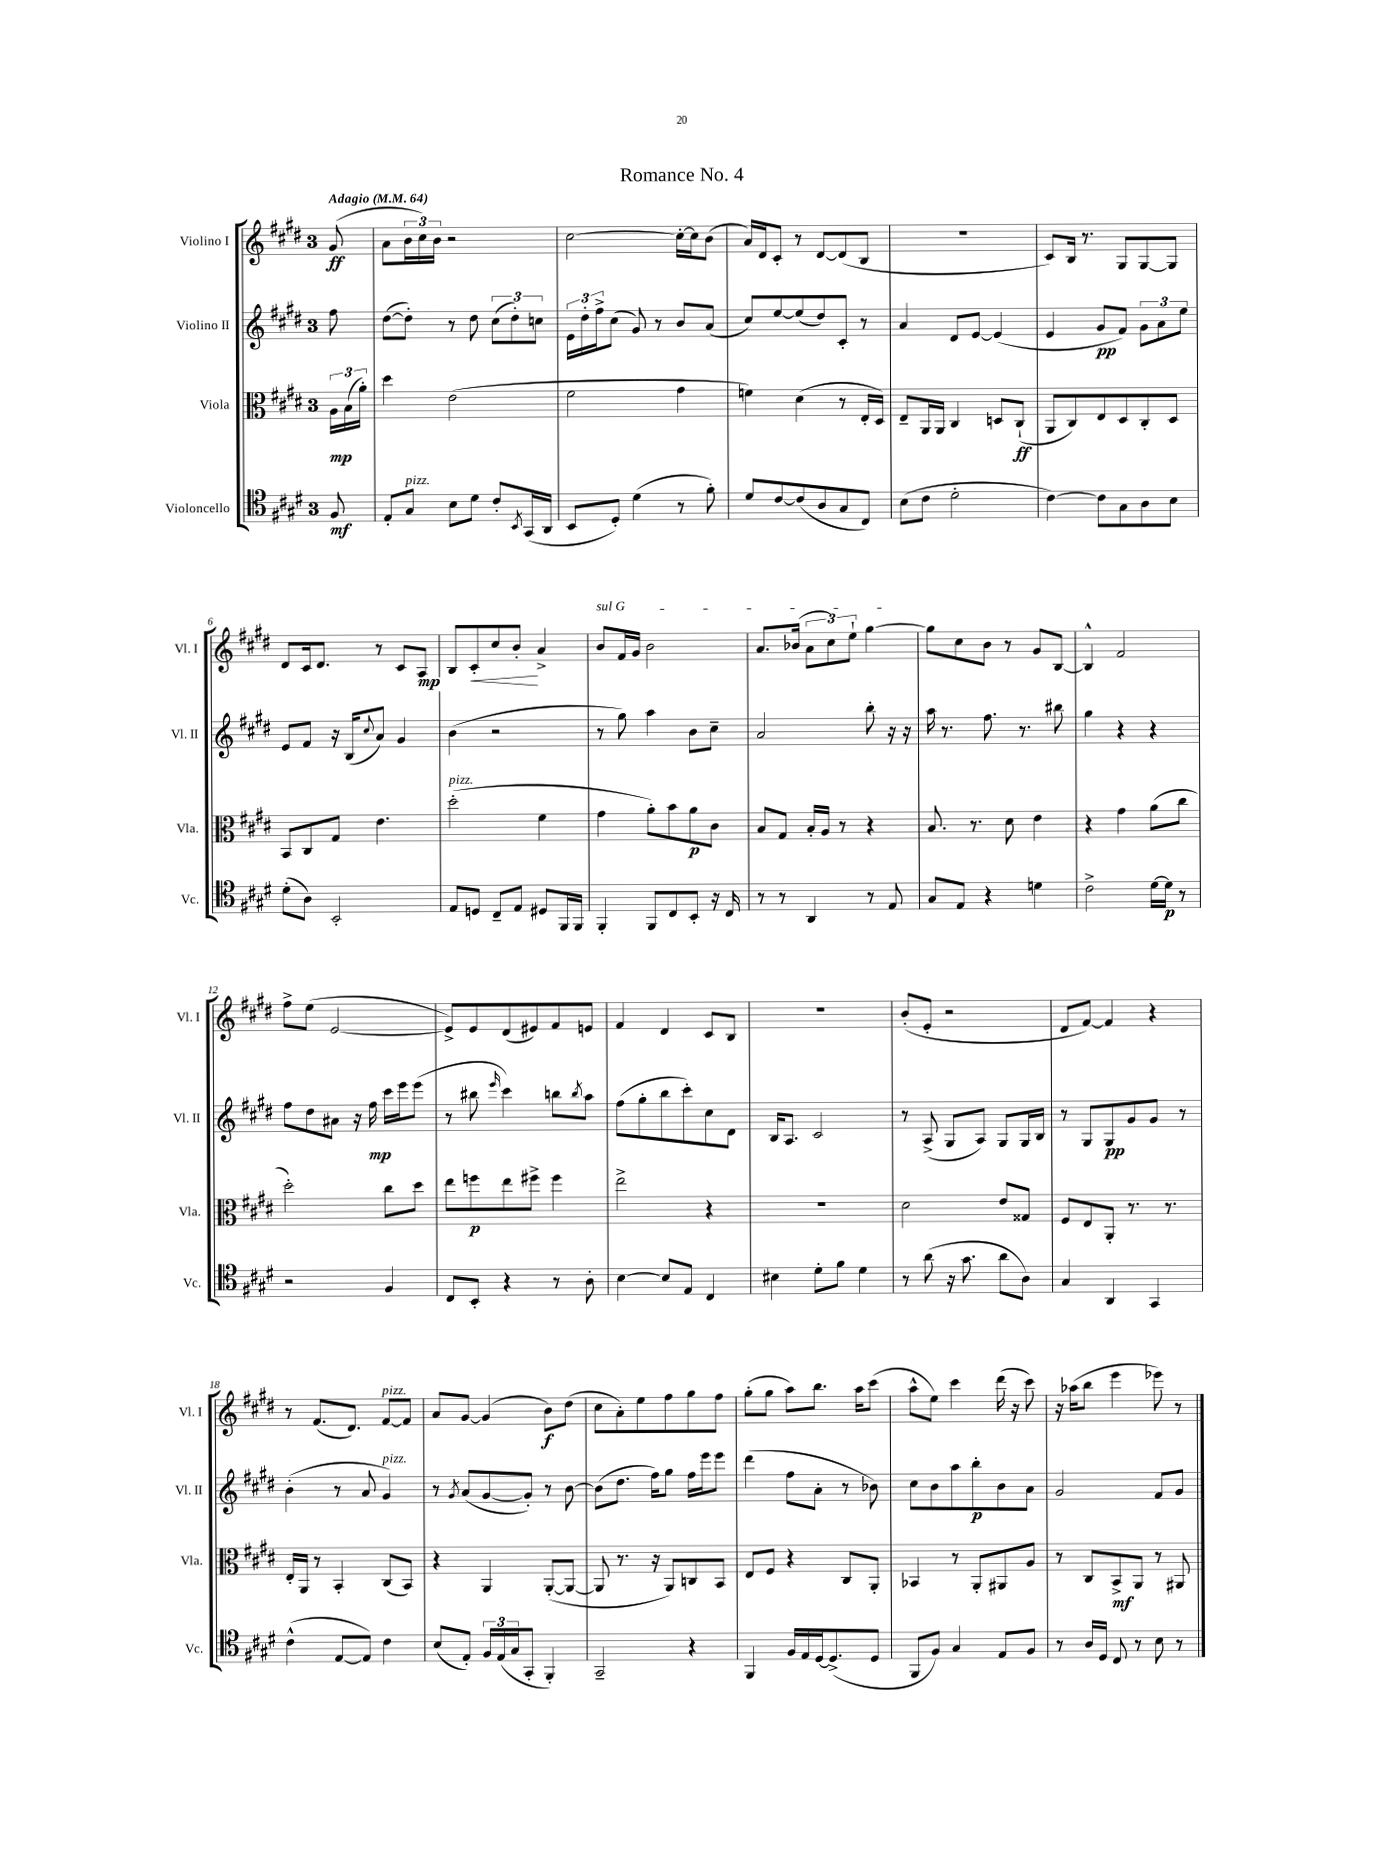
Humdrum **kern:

**kern	**dynam	**kern	**dynam	**kern	**dynam	**kern	**dynam
*part4	*part4	*part3	*part3	*part2	*part2	*part1	*part1
*staff4	*staff4	*staff3	*staff3	*staff2	*staff2	*staff1	*staff1
*I"Violoncello	*	*I"Viola	*	*I"Violino II	*	*I"Violino I	*
*I'Vc.	*	*I'Vla.	*	*I'Vl. II	*	*I'Vl. I	*
*clefC4	*	*clefC3	*	*clefG2	*	*clefG2	*
*k[f#c#g#d#]	*	*k[f#c#g#d#]	*	*k[f#c#g#d#]	*	*k[f#c#g#d#]	*
*M3/4	*	*M3/4	*	*M3/4	*	*M3/4	*
*MM64	*	*MM64	*	*MM64	*	*MM64	*
=	=	=	=	=	=	=	=
!	!	!	!	!	!	!LO:TX:a:B:t=Adagio	!
8F#/	mf	24A\LL	mp	8ff#\	.	(8g#/	ff
.	.	(24B\	.	.	.	.	.
.	.	24a'\JJ)	.	.	.	.	.
=1	=1	=1	=1	=1	=1	=1	=1
8E'/L	.	4dd#\	.	([8dd#\L	.	8a\L	.
!LO:TX:a:i:t=pizz.	!	!	!	!	!	!	!
8G#/J	.	.	.	8dd#'\J])	.	24b\L	.
.	.	.	.	.	.	24cc#\)	.
.	.	.	.	.	.	24b\JJ	.
8B\L	.	(2e\	.	8r	.	2r	.
8d#\J	.	.	.	8dd#\	.	.	.
8c#'/L	.	.	.	(12cc#\L	.	.	.
.	.	.	.	12dd#'\)	.	.	.
8qBB/	.	.	.	.	.	.	.
(16GG#/L	.	.	.	.	.	.	.
.	.	.	.	12ccn\J	.	.	.
16AA/JJ	.	.	.	.	.	.	.
=2	=2	=2	=2	=2	=2	=2	=2
8BB/L	.	2f#\	.	24e\LL	.	[2cc#\	.
.	.	.	.	24dd#'\	.	.	.
.	.	.	.	24ff#^\J	.	.	.
8D#'/J)	.	.	.	(8cc#\J	.	.	.
(4d#\	.	.	.	8g#/)	.	.	.
.	.	.	.	8r	.	.	.
8r	.	4g#\	.	8b/L	.	16cc#'\LL_	.
.	.	.	.	.	.	16cc#\J]	.
8f#'\)	.	.	.	(8a/J	.	(8b\J	.
=3	=3	=3	=3	=3	=3	=3	=3
8d#/L	.	4fn\)	.	8cc#/L)	.	16a/LL)	.
.	.	.	.	.	.	16d#/J	.
[8c#/	.	.	.	[8ee/	.	8c#'/J	.
(8c#/]	.	(4d#\	.	(8ee/]	.	8r	.
8A/	.	.	.	8dd#/)	.	[8d#/L	.
8G#/	.	8r	.	8c#'/J	.	(8d#/]	.
8C#/J)	.	16E'/LL	.	8r	.	8B/J	.
.	.	16D#/JJ)	.	.	.	.	.
=4	=4	=4	=4	=4	=4	=4	=4
(8B\L	.	8E~/L	.	4a/	.	2.r	.
8c#\J	.	16AA/L	.	.	.	.	.
.	.	16AA/JJ	.	.	.	.	.
2d#'\	.	4C#/	.	8d#/L	.	.	.
.	.	.	.	[8e/J	.	.	.
.	.	8Dn/L	.	(4e/]	.	.	.
.	.	(8C#`/J	ff	.	.	.	.
=5	=5	=5	=5	=5	=5	=5	=5
[4c#\)	.	8AA/L	.	4e/	.	8c#/L)	.
.	.	8C#/)	.	.	.	16B/Jk	.
.	.	.	.	.	.	8.r	.
8c#\L]	.	8E/	.	8g#/L	pp	.	.
8G#\	.	8D#/	.	8f#/J)	.	8G#/L	.
8A\	.	8C#'/	.	12g#\L	.	[8G#/	.
.	.	.	.	12a\	.	.	.
8B\J	.	8D#/J	.	.	.	8G#/J]	.
.	.	.	.	12ee\J	.	.	.
!!LO:LB:g=z
=6	=6	=6	=6	=6	=6	=6	=6
(8d#'\L	.	8BB/L	.	8e/L	.	8d#/L	.
8A\J)	.	8C#/	.	8f#/J	.	16c#/k	.
.	.	.	.	.	.	8.d#/J	.
2BB'/	.	8G#/J	.	16r	.	.	.
.	.	.	.	(16B/KL	.	.	.
.	.	.	.	8qqcc#/	.	.	.
.	.	4.e\	.	8a/J)	.	8r	.
.	.	.	.	4g#/	.	8c#/L	.
.	.	.	.	.	.	8A/J	mp
=7	=7	=7	=7	=7	=7	=7	=7
!	!	!LO:TX:a:i:t=pizz.	!	!	!	!	!
8E/L	.	(2dd#'\	.	(4b\	.	8B/L	.
!	!	!	!	!	!	!	!LO:HP:b
8Dn/J	.	.	.	.	.	8c#'/	<
8C#~/L	.	.	.	2r	.	8cc#/	.
8E/J	.	.	.	.	.	8b'/J	.
8D#X/L	.	4f#\	.	.	.	4a^/	[
16FF#/L	.	.	.	.	.	.	.
16FF#/JJ	.	.	.	.	.	.	.
=8	=8	=8	=8	=8	=8	=8	=8
!	!	!	!	!	!	!LO:TX:a:i:t=sul G	!
4FF#'/	.	4g#\	.	8r	.	8b/L	.
.	.	.	.	8gg#\)	.	16f#/L	.
.	.	.	.	.	.	16g#/JJ	.
8FF#/L	.	8a'\L)	.	4aa\	.	2b\	.
8C#/	.	8b\	.	.	.	.	.
8BB'/J	.	8a\	p	8b\L	.	.	.
16r	.	8c#\J	.	8cc#~\J	.	.	.
16C#/	.	.	.	.	.	.	.
=9	=9	=9	=9	=9	=9	=9	=9
8r	.	8B/L	.	2a/	.	8.a/L	.
8r	.	8G#/J	.	.	.	.	.
.	.	.	.	.	.	(16b-X/Jk	.
4AA/	.	16B'/LL	.	.	.	12a\L	.
.	.	16A/JJ	.	.	.	.	.
.	.	.	.	.	.	12cc#\)	.
.	.	8r	.	.	.	.	.
.	.	.	.	.	.	12ee`\J	.
8r	.	4r	.	8bb'\	.	[4gg#\	.
8E/	.	.	.	16r	.	.	.
.	.	.	.	16r	.	.	.
=10	=10	=10	=10	=10	=10	=10	=10
8G#/L	.	8.B/	.	16aa\	.	8gg#\L]	.
.	.	.	.	8.r	.	.	.
8E/J	.	.	.	.	.	8cc#\	.
.	.	8.r	.	.	.	.	.
4r	.	.	.	8.ff#\	.	8b\J	.
.	.	8d#\	.	.	.	8r	.
.	.	.	.	8.r	.	.	.
4dn\	.	4e\	.	.	.	8g#/L	.
.	.	.	.	8bb#X\	.	[8B/J	.
=11	=11	=11	=11	=11	=11	=11	=11
2c#^\	.	4r	.	4gg#\	.	4B^^/]	.
.	.	4g#\	.	4r	.	2f#/	.
[16d#\LL	.	(8a\L	.	4r	.	.	.
16d#\JJ]	p	.	.	.	.	.	.
8r	.	8cc#\J	.	.	.	.	.
!!LO:LB:g=z
=12	=12	=12	=12	=12	=12	=12	=12
2r	.	2dd#'\)	.	8ff#\L	.	8ff#^\L	.
.	.	.	.	8dd#\	.	(8ee\J	.
.	.	.	.	8a#X\J	.	[2e/	.
.	.	.	.	16r	.	.	.
.	.	.	.	16ff#\	mp	.	.
4F#/	.	8cc#\L	.	16ccc#\LL	.	.	.
.	.	.	.	16eee\J	.	.	.
.	.	8dd#\J	.	(8eee\J	.	.	.
=13	=13	=13	=13	=13	=13	=13	=13
8C#/L	.	8ee\L	.	8r	.	8e^/L])	.
8BB'/J	.	8ffn\	p	8bb#X\	.	8e/	.
.	.	.	.	16qqeee/	.	.	.
4r	.	8ee\	.	4ccc#\)	.	(8d#/	.
.	.	8ff#X^\J	.	.	.	8e#X/)	.
8r	.	4ff#\	.	8bbn\L	.	8f#/	.
.	.	.	.	8qbb/	.	.	.
8A'\	.	.	.	8aa\J	.	8en/J	.
=14	=14	=14	=14	=14	=14	=14	=14
[4B\	.	2ee^\	.	(8ff#\L	.	4f#/	.
.	.	.	.	8gg#'\	.	.	.
8B/L]	.	.	.	8bb\	.	4d#/	.
8E/J	.	.	.	8ccc#'\)	.	.	.
4C#/	.	4r	.	8cc#\	.	8c#/L	.
.	.	.	.	8d#\J	.	8B/J	.
=15	=15	=15	=15	=15	=15	=15	=15
4B#X\	.	2.r	.	16B/KL	.	2.r	.
.	.	.	.	8.A/J	.	.	.
8d#'\L	.	.	.	2c#/	.	.	.
8f#\J	.	.	.	.	.	.	.
4d#\	.	.	.	.	.	.	.
=16	=16	=16	=16	=16	=16	=16	=16
8r	.	2d#\	.	8r	.	(8b'/L	.
(8a\	.	.	.	(8A^/	.	8e'/J	.
16r	.	.	.	8G#/L	.	2r	.
8.g#\	.	.	.	.	.	.	.
.	.	.	.	8A/J)	.	.	.
8a\L	.	8e/L	.	8G#/L	.	.	.
8A\J)	.	8G##X/J	.	16G#/L	.	.	.
.	.	.	.	16B/JJ	.	.	.
=17	=17	=17	=17	=17	=17	=17	=17
4G#/	.	8F#/L	.	8r	.	8d#/L	.
.	.	8E/	.	8G#/L	.	[8f#/J)	.
4AA/	.	8AA'/J	.	8G#/	pp	4f#/]	.
.	.	8.r	.	8g#/	.	.	.
4GG#/	.	.	.	8g#/J	.	4r	.
.	.	8.r	.	.	.	.	.
.	.	.	.	8r	.	.	.
!!LO:LB:g=z
=18	=18	=18	=18	=18	=18	=18	=18
(4c#^^\	.	16E'/LL	.	(4b'\	.	8r	.
.	.	16AA/JJ	.	.	.	.	.
.	.	8r	.	.	.	(8.f#/L	.
[8E/L	.	4BB'/	.	8r	.	.	.
.	.	.	.	.	.	8.d#/J)	.
8E/J])	.	.	.	8a/	.	.	.
!	!	!	!	!	!	!LO:TX:a:i:t=pizz.	!
!	!	!	!	!LO:TX:a:i:t=pizz.	!	!	!
4c#\	.	(8C#/L	.	4g#/)	.	[8f#/L	.
.	.	8BB/J)	.	.	.	8f#/J]	.
=19	=19	=19	=19	=19	=19	=19	=19
(8B/L	.	4r	.	8r	.	8a/L	.
.	.	.	.	8qg#/	.	.	.
8E'/J)	.	.	.	(8a/L	.	[8g#/J	.
24F#/LL	.	4AA/	.	[8g#/	.	(4g#/]	.
(24E/	.	.	.	.	.	.	.
24G#/J	.	.	.	.	.	.	.
8GG#'/J	.	.	.	8g#'/J])	.	.	.
4FF#'/)	.	([8AA'/L	.	8r	.	8b\L)	f
.	.	8AA/J_	.	[8b\	.	(8dd#\J	.
=20	=20	=20	=20	=20	=20	=20	=20
2GG#~/	.	8AA/]	.	(8b\L]	.	8cc#\L	.
.	.	8.r	.	8.dd#\J	.	8a'\)	.
.	.	.	.	.	.	8ee\	.
.	.	16r	.	16ff#\KL)	.	.	.
.	.	8AA/L)	.	8gg#\J	.	8ff#\	.
4r	.	8Cn/	.	16ff#\LL	.	8gg#\	.
.	.	.	.	16eee\J	.	.	.
.	.	8BB/J	.	8eee\J	.	8ff#\J	.
=21	=21	=21	=21	=21	=21	=21	=21
4FF#/	.	8E/L	.	(4ddd#\	.	(8gg#'\L	.
.	.	8F#/J	.	.	.	8gg#\J	.
16F#/LL	.	4r	.	8ff#\L	.	8aa\L)	.
16E/	.	.	.	.	.	.	.
[16D#/J	.	.	.	8a'\J	.	8.bb\J	.
(8.D#^/]	.	.	.	.	.	.	.
.	.	8C#/L	.	8r	.	.	.
.	.	.	.	.	.	16aa\KL	.
8D#/J	.	8AA'/J	.	8b-X\)	.	(8ccc#\J	.
=22	=22	=22	=22	=22	=22	=22	=22
8FF#/L	.	4BB-X/	.	8cc#\L	.	8aa^^\L	.
8F#/J)	.	.	.	8b\	.	8ee\J)	.
4G#/	.	8r	.	8aa\	.	4ccc#\	.
.	.	8AA'/L	.	8bb'\	p	.	.
8E/L	.	8AA#X/	.	8b\	.	(16ddd#\	.
.	.	.	.	.	.	16r	.
8F#/J	.	8A/J	.	8a\J	.	8ccc#\)	.
=23	=23	=23	=23	=23	=23	=23	=23
8r	.	8r	.	2g#/	.	16r	.
.	.	.	.	.	.	(16aa-X\KL	.
16A/LL	.	8C#/L	.	.	.	8bb\J	.
16D#/JJ	.	.	.	.	.	.	.
8C#/	.	8BB^/	mf	.	.	4eee\	.
8r	.	8AA/J	.	.	.	.	.
8B\	.	8r	.	8f#/L	.	8eee-X\)	.
8r	.	8AA#X/	.	8g#/J	.	8r	.
==	==	==	==	==	==	==	==
*-	*-	*-	*-	*-	*-	*-	*-
